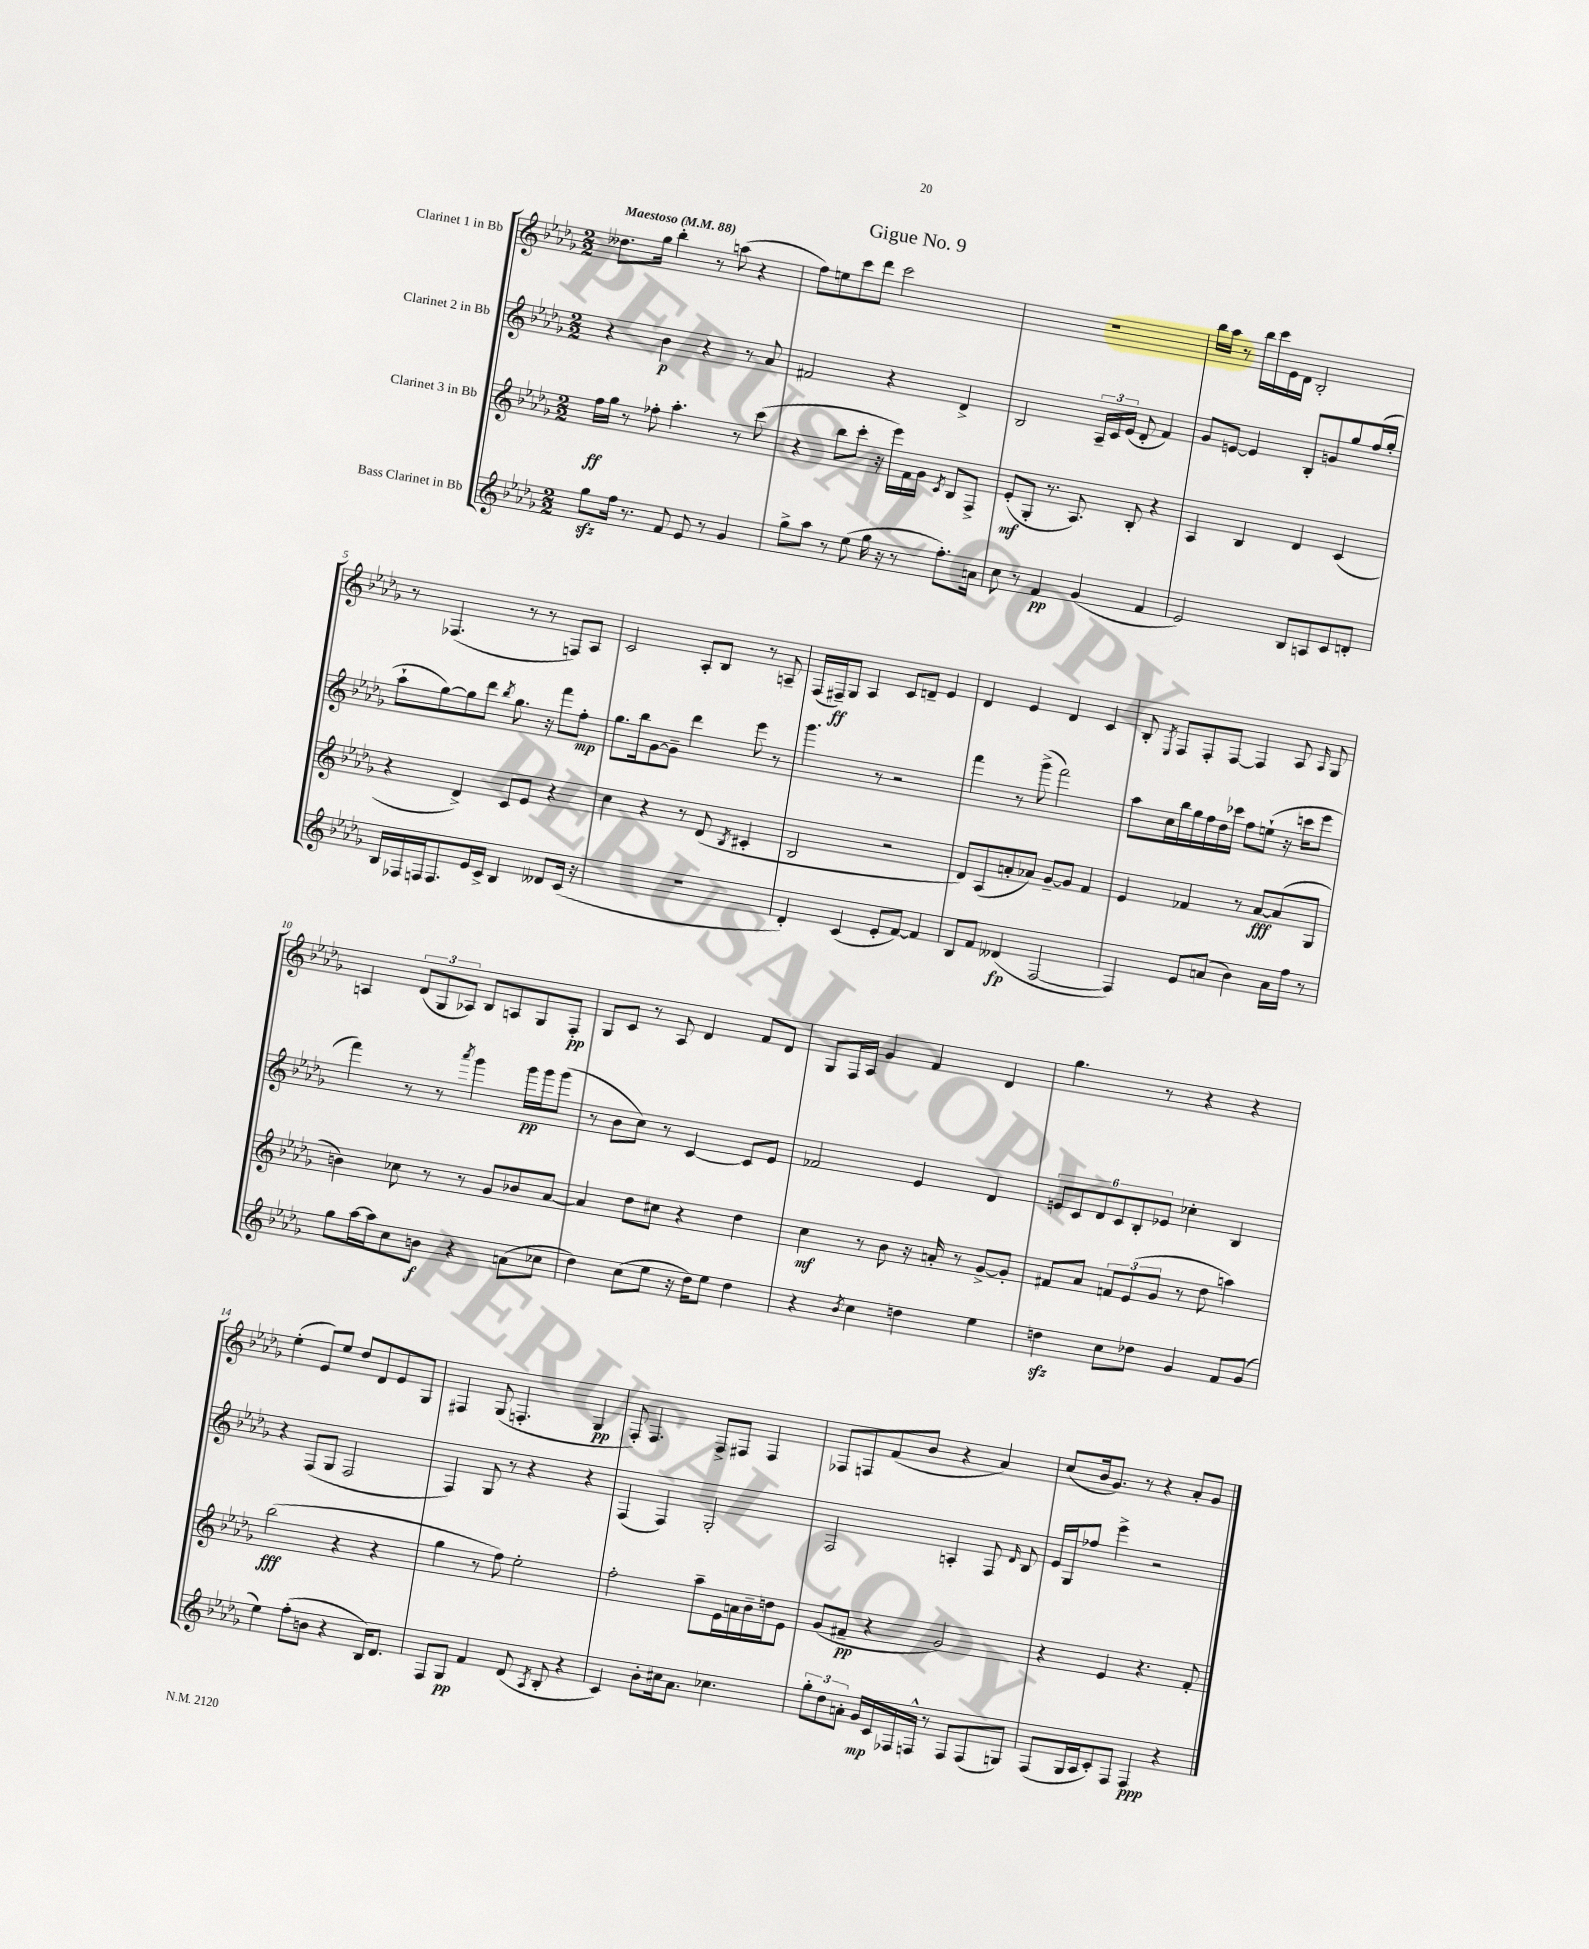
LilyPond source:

\header { title = "Gigue No. 9" }
<<
\new StaffGroup <<
\new Staff = "s0" \with { instrumentName = "Clarinet 1 in Bb" } {
    \clef treble \key des \major \numericTimeSignature \time 2/2 \tempo "Maestoso" 4 = 88
    \autoBeamOff deses''8.[ ges''16] bes''4-. r8 a''8( r4 |
    f''8[) e''8 c'''8 des'''8] c'''2 |
    R1 |
    bes''16[ aes''16] r8 bes''16[ c'''16 ees'16 des'16] bes2-. |
    r8 fes4.( r8 r8 f8[) aes8] |
    c'2 aes8[-. bes8] r8 a8-- |
    f16[( fis16--\ff) ges8] aes4 c'8[ d'8]-- ees'4 |
    des'4 ees'4 des'4 c'4 |
    bes8-. \acciaccatura { ees8 } f8[ f8-. f8]~ f4 aes8 \grace { aes16 } ges8 |
    a4 \tuplet 3/2 { des'8[( ges8 aes8]) } bes8[ a8 ges8 f8]-.\pp |
    ges8[ c'8] r8 aes8 des'4 f'8[ des'8] |
    ges8[ f16 aes16] ges'4 f'4 des'4 |
    ges''4. r8 r4 r4 |
    ees''4-.( ees'8[) ees''8] des''8[ des'8 ees'8 ges8] |
    fis4 ges8( f4.-. ges4\pp |
    f8-.) f4. f8[-> fis8] fis4 |
    fes8[ f8 f'8( bes'8] r4 aes'4) |
    c''8[( bes'16 ges'8.]) r8 r4 aes'8[-. ges'8] \bar "|." |
}
\new Staff = "s1" \with { instrumentName = "Clarinet 2 in Bb" } {
    \clef treble \key des \major \numericTimeSignature \time 2/2
    \autoBeamOff r4 bes'4\p r4 r8 aes'8 |
    fis'2 r4 des'4-> |
    bes2 \tuplet 3/2 { aes16[-- c'16 ees'16]( } des'8-. f'4) |
    ges'8[ e'8]~ e'4 bes8[-. g'8 ges''8 f''16( ges''16]-. |
    aes''8[-! ges''8~) ges''8 des'''8] \acciaccatura { bes''8 } ges''8. r16 f'''8[ f''8]-.\mp |
    ges''8.[ bes''16 ges'8~ ges'8]-- des'''4 ees'''8 r8 |
    ges'''4. r8 r2 |
    f'''4 r8 ges'''8->( f'''2) |
    aes''8[ c''16 bes''16 ges''16 f''16 des''16 ces'''16] f''8[ e''8]-!( r16 c'''16[ ees'''8] |
    f'''4) r8 r8 \acciaccatura { aes'''8 } ges'''4 ges'''16[\pp ges'''16 ges'''8]( |
    r8 bes'8[ c''8]) r8 c'4~ c'8[ ees'8] |
    fes'2 ees'4 des'4 |
    \tuplet 6/4 { e'8[ c'8 des'8 c'8 bes8-. ees'8] } ces''4-. bes4 |
    r4 f8[( ges8] f2 |
    f4) ges8 r8 r4 r4 |
    f4( f4) ges2-. |
    f2 a4-. f8 \grace { des'16 } bes8 |
    ees'16[ ges16 fes''8] ees'''4-> r2 \bar "|." |
}
\new Staff = "s2" \with { instrumentName = "Clarinet 3 in Bb" } {
    \clef treble \key des \major \numericTimeSignature \time 2/2
    \autoBeamOff f''16[\ff ges''16] r8 fes''8-. aes''4.-. r8 c'''8( |
    r4 bes''8[ c'''8]-. r16 ees'''16[) f'16 ges'16] \acciaccatura { c'8 } bes8[ f8]-> |
    ees'8[-.\mf( ges8]-. r8. aes8.) bes8-. r4 |
    aes4 bes4 des'4 c'4( |
    r4 des'4->) c'8[ ees'8] r4 |
    c''4 r4 r8 des'8( \acciaccatura { bes8 } cis'4-. |
    bes2 r2 |
    des'8[) aes8( a'8-. aes'8]) ges'8[~-- ges'8] f'4 |
    ees'4 fes'4 r8 aes'8[~\fff aes'8( ges8] |
    b'4) ces''8 r8 r8 ges'8[ bes'8 aes'8]~ |
    aes'4 des''8[ cis''8] r4 des''4 |
    c''4\mf r8 bes'8 r16 a'16-. r8 ges'8[~-> ges'8]-. |
    fis'8[ aes'8] \tuplet 3/2 { f'8[ ees'8( ges'8] } r8 des''8 a''4) |
    bes''2\fff( r4 r4 |
    ges''4 r8 f''8) ees''2-. |
    f''2-. aes''8[-- ees'16 a'16 bes'16-- d''16 ees'8] |
    ges'8[( fis'8]--\pp r4 ges'2) |
    r4 ees'4 r4. f'8-. \bar "|." |
}
\new Staff = "s3" \with { instrumentName = "Bass Clarinet in Bb" } {
    \clef treble \key des \major \numericTimeSignature \time 2/2
    \autoBeamOff ges''8[\sfz f''16] r8. f'8 ees'8 r8 ges'4 |
    ges''8[-> aes''8] r8 ees''8( ges''16 r16 r8 f''8.[-.) a'16] |
    c''8 r8 f'4\pp ges'4( f'4 |
    ees'2) bes8[ a8 c'8 d'8]-. |
    bes16[ fes16 f16 f8. ees'16 c'16]-> bes4 deses'8[ c'16]( r16 |
    R1 |
    des'4-.) c'4( ees'8[-. f'8]~) f'4 |
    bes8[ f'8] deses'4\fp( f2~ |
    f4) ees'8[ a'8]( bes'4) a'16[ f''16] r8 |
    ges''8[ aes''16~ aes''16 c''8 b'8]\f r4 a'8[( ces''8] |
    des''4) c''8[( ees''8] r16 des''16[) ees''8] des''4 |
    r4 \acciaccatura { bes'8 } c''4 d''4 ees''4 |
    d''4\sfz c''8[ des''8] ges'4 f'8[ ges'8]( |
    ees''4) f''8[-.( b'8] r4 bes16[) des'8.] |
    f8[ ges8]\pp f'4 des'8( \acciaccatura { aes8 } bes8-. r4 |
    c'4) bes'8[-. cis''16 aes'8.] ces''4. |
    \tuplet 3/2 { ges''8[-. des''8 a'8]-. } ges'16[\mp c'16 fes16 f16]-^ r8 f8[ f8( g8]) |
    f8[( ges16 aes16 c'8-.) f8] f4\ppp r4 \bar "|." |
}
>>
>>
